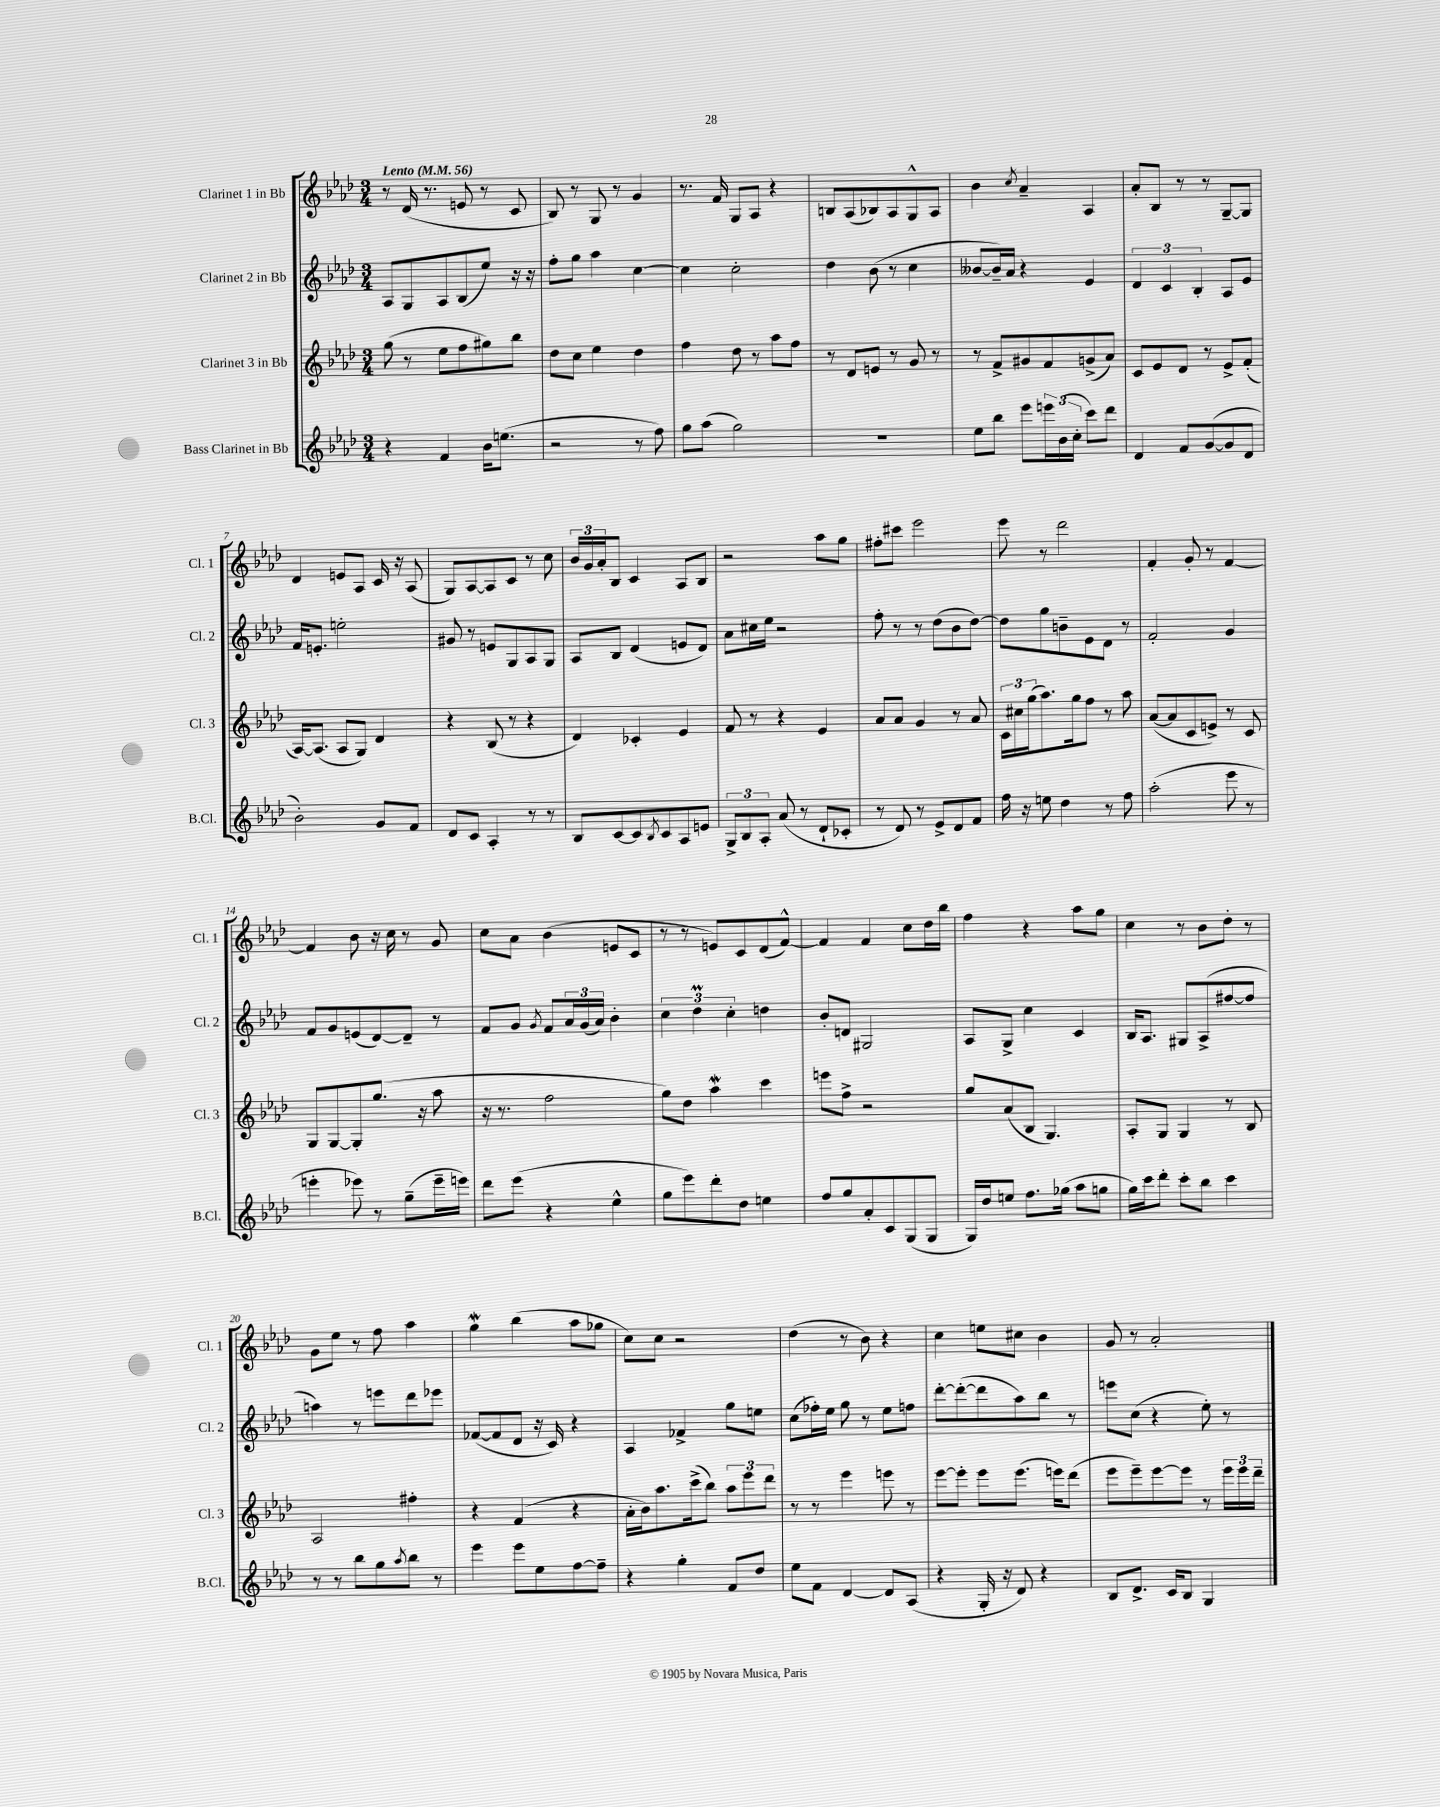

**kern	**kern	**kern	**kern
*part4	*part3	*part2	*part1
*staff4	*staff3	*staff2	*staff1
*I"Bass Clarinet in Bb	*I"Clarinet 3 in Bb	*I"Clarinet 2 in Bb	*I"Clarinet 1 in Bb
*I'B.Cl.	*I'Cl. 3	*I'Cl. 2	*I'Cl. 1
*clefG2	*clefG2	*clefG2	*clefG2
*k[b-e-a-d-]	*k[b-e-a-d-]	*k[b-e-a-d-]	*k[b-e-a-d-]
*M3/4	*M3/4	*M3/4	*M3/4
*MM56	*MM56	*MM56	*MM56
=1	=1	=1	=1
!	!	!	!LO:TX:a:B:t=Lento
4r	(8gg\	8A-/L	8r
.	8r	8G/	(16d-/
.	.	.	8.r
4f/	8ee-\L	8A-/	.
.	8ff\	(8B-/	8en/
16b-\KL	8gg#X\)	8ee-/J)	8r
(8.een\J	.	.	.
.	8bb-\J	16r	8c/
.	.	16r	.
=2	=2	=2	=2
2r	8dd-\L	8ff'\L	8B-/)
.	8cc\J	8gg\J	8r
.	4ee-\	4aa-\	8G/
.	.	.	8r
8r	4dd-\	[4cc\	4g/
8ff\)	.	.	.
=3	=3	=3	=3
8gg\L	4ff\	4cc\]	8.r
(8aa-\J	.	.	.
.	.	.	16f/
2gg\)	8dd-\	2cc'\	8G/L
.	8r	.	8A-/J
.	8aa-\L	.	4r
.	8ff\J	.	.
=4	=4	=4	=4
2.r	8r	4dd-\	8Bn/L
.	8d-/L	.	(8A-/
.	8en/J	(8b-\	8B-X/)
.	8r	8r	8A-/
.	8g/	4cc\	8G^^/
.	8r	.	8A-/J
=5	=5	=5	=5
8ee-\L	8r	[8b--X/L	4b-\
8bb-\J	8f^/L	16b--~/L])	.
.	.	16a-/JJ	.
.	.	.	8qcc/
8eee-\L	8g#X/	4r	4a-~/
24eeen\L	8f/	.	.
(24b-\	.	.	.
24cc'\JJ	.	.	.
8ccc\L)	(8gn^/	4e-/	4A-/
8ddd-\J	8a-/J)	.	.
=6	=6	=6	=6
4d-/	8c/L	6d-/	8a-'/L
.	8e-/	.	8B-/J
.	.	6c/	.
8f/L	8d-/J	.	8r
.	.	6B-'/	.
([8g/	8r	.	8r
8g/]	8e-^/L	8A-/L	[8G~/L
8d-/J	(8f'/J	8e-/J	8G/J]
!!LO:LB:g=z
=7	=7	=7	=7
2b-'\)	[16A-/KL)	16f/KL	4d-/
.	(8.A-/J]	8.en'/J	.
.	8A-/L	2een'\	8en/L
.	8G/J)	.	8A-/J
8g/L	4d-/	.	16c/
.	.	.	16r
8f/J	.	.	(8A-/
=8	=8	=8	=8
8d-/L	4r	8g#X/	8G/L)
8c/J	.	8r	[8A-/
4A-'/	(8B-/	8en/L	8A-/]
.	8r	8G/	8c/J
8r	4r	8A-/	8r
8r	.	8G/J	8cc\
=9	=9	=9	=9
8B-/L	4d-/)	8A-/L	24b-/LL
.	.	.	24g/
.	.	.	24a-'/J
[8c/	.	8B-/J	8B-/J
8c/]	4c-X'/	(4d-/	4c/
8qB-/	.	.	.
8c/	.	.	.
8A-/	4e-/	8en/L	8A-/L
8en/J	.	8d-/J)	8B-/J
=10	=10	=10	=10
12G^/L	8f/	8a-\L	2r
12B-/	.	.	.
.	8r	16cc#X\L	.
12A-'/J	.	.	.
.	.	16ee-\JJ	.
(8a-/	4r	2r	.
8r	.	.	.
8d-`/L	4e-/	.	8aa-\L
8c-X'/J	.	.	8gg\J
=11	=11	=11	=11
8r	8a-/L	8ff'\	8ff#X'\L
8d-/)	8a-/J	8r	8ccc#X\J
8r	4g/	8r	2eee-\
8e-^/L	.	(8dd-\L	.
8d-/	8r	8b-\	.
8f/J	8a-/	[8dd-\J)	.
=12	=12	=12	=12
16ff\	24c\LL	8dd-\L]	8eee-\
.	24cc#X\	.	.
16r	.	.	.
.	(24gg\J	.	.
8een\	8.aa-\)	8gg\	8r
4dd-\	.	8bn~\	2ddd-\
.	16gg\k	.	.
.	8ff\J	8e-\	.
8r	8r	8d-\J	.
8ff\	8aa-\	8r	.
=13	=13	=13	=13
(2aa-'\	([8a-/L	2f'/	4f'/
.	8a-/]	.	.
.	8c/	.	8g'/
.	8en^/J)	.	8r
8eee-\	8r	4g/	[4f/
8r	8c/	.	.
!!LO:LB:g=z
=14	=14	=14	=14
4eeen'\	8G/L	8f/L	4f/]
.	[8G/	8g/	.
8eee-X\)	8G'/]	(8en/	8b-\
8r	(8.gg/J	[8d-/)	16r
.	.	.	16cc\
(8gg~\L	.	8d-~/J]	8r
.	16r	.	.
16eee-~\L	8aa-\	8r	8g/
16eeen\JJ)	.	.	.
=15	=15	=15	=15
8ddd-\L	16r	8f/L	8cc\L
.	8.r	.	.
(8eee-\J	.	8g/J	8a-\J
.	.	8qg/	.
4r	2ff\	8f/L	(4b-\
.	.	24a-/L	.
.	.	(24g/	.
.	.	24a-/JJ)	.
4ee-^^\	.	4b-'\	8en/L
.	.	.	8c/J
=16	=16	=16	=16
8gg\L	8gg\L)	6cc\	8r
8eee-\)	8dd-\J	.	8r
.	.	6dd-M\	.
8ddd-'\	4aa-w\	.	8en/L)
.	.	6cc'\	.
8dd-\J	.	.	8c/
4een\	4ccc\	4ddn\	(8d-/
.	.	.	[8f^^/J)
=17	=17	=17	=17
8ff/L	8eeen\L	8b-'/L	4f/]
8gg/	8ff^\J	8dn/J	.
8a-'/	2r	2G#X/	4f/
8c/	.	.	.
(8G/	.	.	8cc\L
8G/J	.	.	16dd-\L
.	.	.	16bb-\JJ
=18	=18	=18	=18
16G/LL)	8gg/L	8A-/L	4ff\
16dd-/J	.	.	.
8een/J	(8a-/	8G^/J	.
8.ff\L	8B-/J	4cc\	4r
.	4.G/)	.	.
(16gg-X\Jk	.	.	.
8aa-\L	.	4c/	8aa-\L
8ggn\J	.	.	8gg\J
=19	=19	=19	=19
16gg\LL)	8A-'/L	16B-/KL	4cc\
16ccc\J	.	8.A-/J	.
8ddd-'\J	8G/J	.	.
8ccc'\L	4G/	8G#X/L	8r
8bb-\J	.	(8A-^/	8b-\L
4ccc\	8r	[8ff#X/	8dd-'\J
.	8B-/	8ff#/J]	8r
!!LO:LB:g=z
=20	=20	=20	=20
8r	2A-/	4aan\)	8g\L
8r	.	.	8ee-\J
8bb-\L	.	8r	8r
8gg\	.	8eeen\L	8ff\
8qaa-/	.	.	.
8bb-\J	4ff#X'\	8ddd-\	4aa-\
8r	.	8eee-X\J	.
=21	=21	=21	=21
4eee-\	4r	([8f-X/L	4ggW\
.	.	8f-/]	.
8eee-\L	(4f/	8d-/J	(4bb-\
8ee-\	.	16r	.
.	.	16c/)	.
[8ff\	4r	4r	8aa-\L
8ff~\J]	.	.	8gg-X\J
=22	=22	=22	=22
4r	16a-'\LL	4A-/	8cc\L)
.	16b-\J)	.	.
.	8.aa-\	.	8cc\J
4gg'\	.	4f-X^/	2r
.	(16ccc^\k	.	.
.	8bb-\J)	.	.
8f/L	12aa-\L	8gg\L	.
.	12eee-\	.	.
8dd-/J	.	8een\J	.
.	12ddd-\J	.	.
=23	=23	=23	=23
8ee-\L	8r	(8cc\L	(4dd-\
8f\J	8r	16ff-X'\L)	.
.	.	16ee-\JJ	.
[4d-/	4eee-\	8gg\	8r
.	.	8r	8b-\)
8d-/L]	8eeen\	8ee-\L	4r
(8A-/J	8r	8ffn\J	.
=24	=24	=24	=24
4r	[8eee-\L	[8ddd-'\L	4cc\
.	8eee-'\J]	(8ddd-'\_	.
16G'/	8eee-\L	8ddd-\]	8een\L
16r	.	.	.
8d-/)	(8.eee-\J	8aa-\)	8cc#X\J
4r	.	8bb-\J	4b-\
.	16eeen\KL)	.	.
.	(8ddd-\J	8r	.
=25	=25	=25	=25
8B-/L	8eee-\L	8eeen\L	8g/
8.d-^/J	8eee-~\)	(8cc\J	8r
.	[8eee-\	4r	2a-'/
16c/KL	.	.	.
8B-/J	8eee-\J]	.	.
4G/	8r	8ee-'\)	.
.	24eee-\LL	8r	.
.	24eee-\	.	.
.	24ddd-~\JJ	.	.
==	==	==	==
*-	*-	*-	*-
